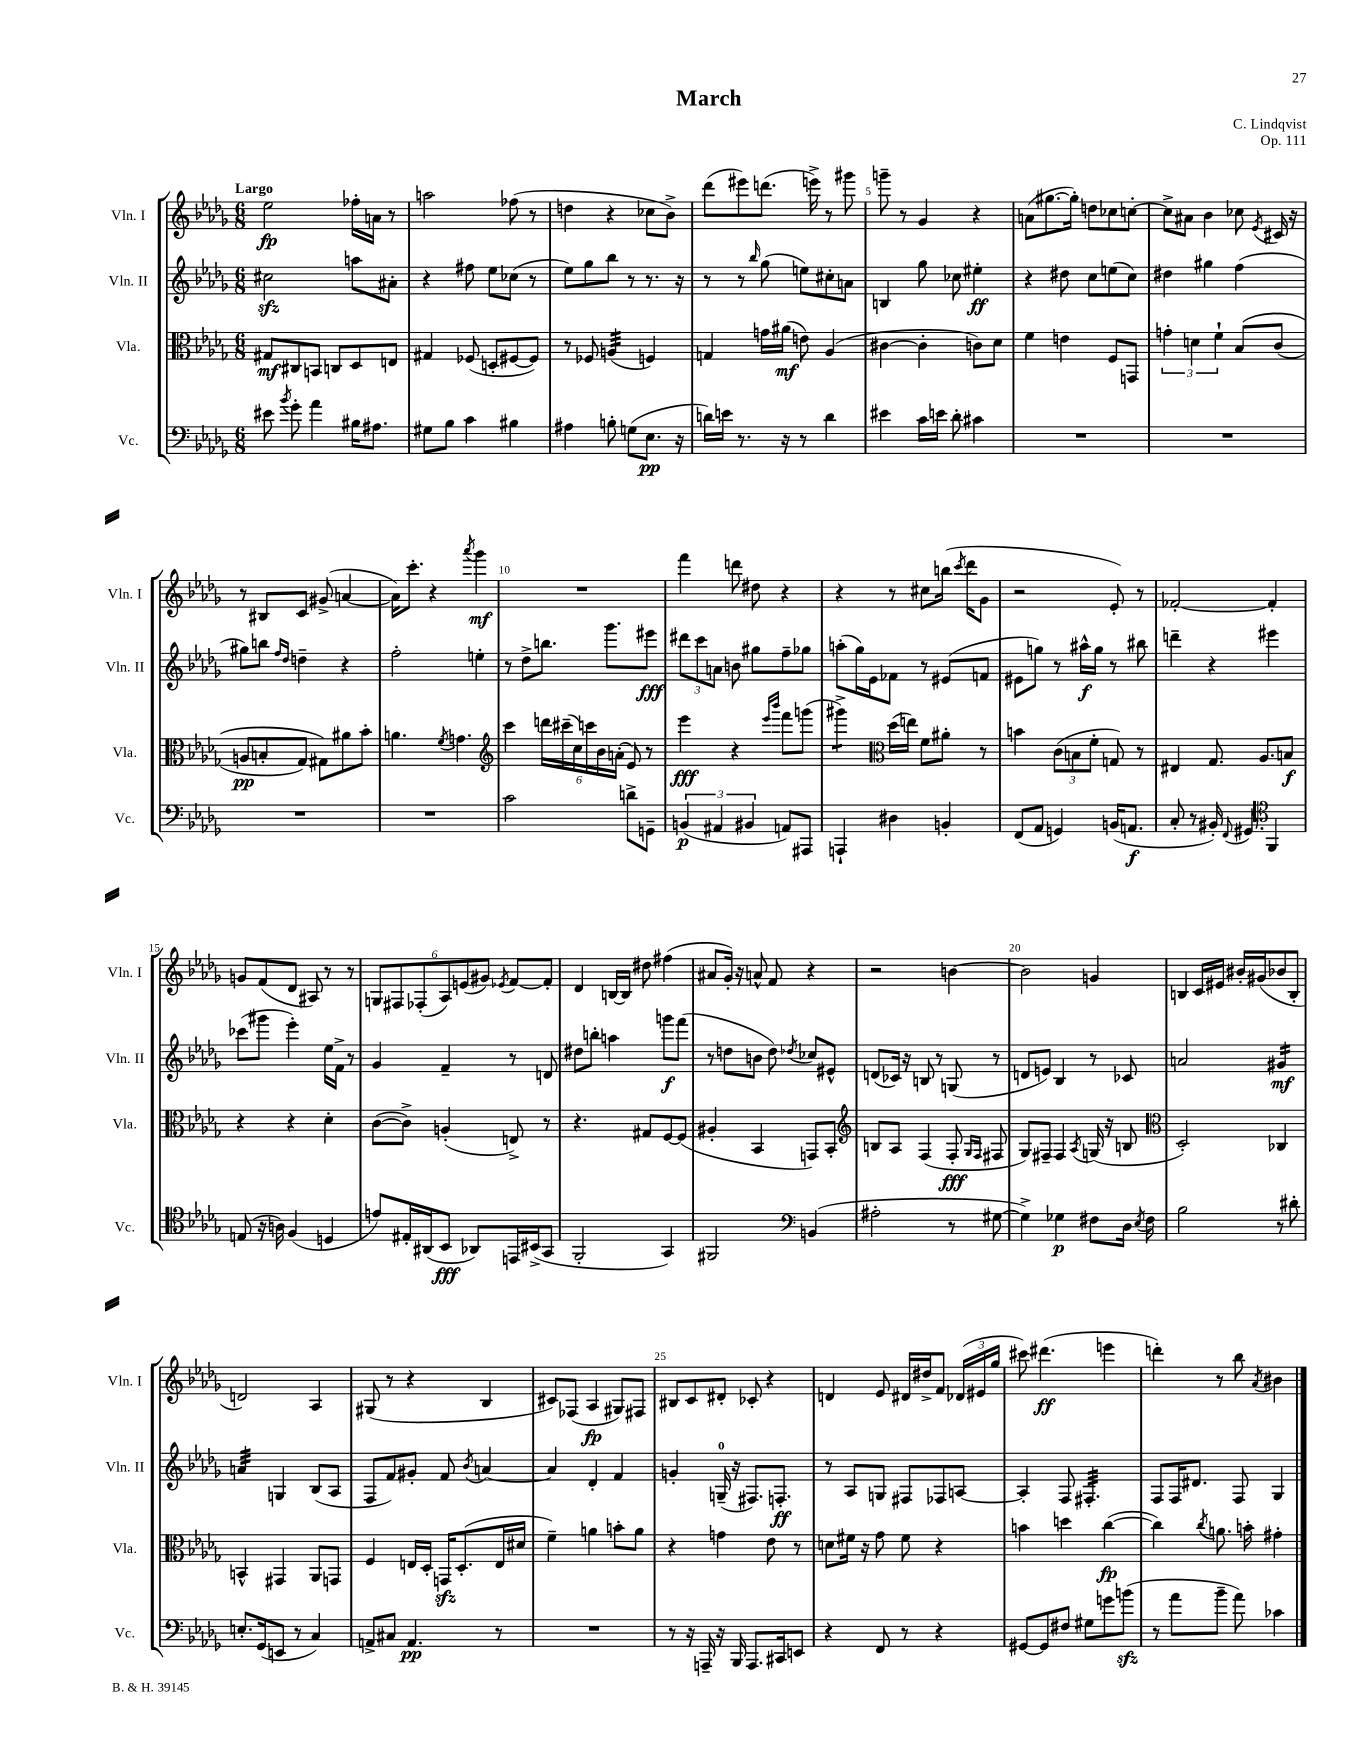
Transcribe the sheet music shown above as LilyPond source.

\header { title = "March" composer = "C. Lindqvist" opus = "Op. 111" }
<<
\new StaffGroup <<
\new Staff = "s0" \with { instrumentName = "Vln. I" shortInstrumentName = "Vln. I" } {
    \clef treble \key des \major \numericTimeSignature \time 6/8 \tempo "Largo"
    \autoBeamOff ees''2\fp fes''16[-. a'16] r8 |
    a''2 fes''8( r8 |
    d''4 r4 ces''8[ bes'8]->) |
    des'''8[( eis'''8) d'''8.]( e'''16->) r8 gis'''8 |
    g'''8-- r8 ges'4 r4 |
    a'8[( gis''8.~ gis''16]-.) d''8[ ces''8 c''8]~-. |
    c''8[-> ais'8] bes'4 ces''8 \acciaccatura { ees'8 } cis'16 r16 |
    r8 bis8[ c'8] gis'8->( a'4~ |
    a'16[) c'''8.]-. r4 \acciaccatura { aes'''8 } ges'''4\mf |
    R2. |
    f'''4 d'''8 dis''8 r4 |
    r4 r8 cis''8[ b''16]( \acciaccatura { c'''8 } des'''16[ ges'8] |
    r2 ees'8-.) r8 |
    fes'2~-. fes'4-. |
    g'8[ f'8( des'8] ais8) r8 r8 |
    \tuplet 6/4 { g8[ fis8 fes8-.( aes8) e'8( gis'8]) } \acciaccatura { ees'8 } f'8[~ f'8]-. |
    des'4 b16[~ b16] dis''8 fis''4( |
    ais'8[ ges'16]-.) r16 a'8-^ f'8 r4 |
    r2 b'4~ |
    b'2 g'4 |
    b4 c'16[ eis'16] bis'16[-. gis'16( bes'8 b8]-. |
    d'2) aes4 |
    gis8( r8 r4 bes4 |
    cis'8[) fes8]( aes4\fp gis8[) fis8] |
    bis8[ c'8 dis'8]-. ces'8-. r4 |
    d'4 ees'8 dis'16[ dis''16-> f'8] \tuplet 3/2 { des'16[( eis'16 ges''16] } |
    cis'''8) dis'''4.\ff( e'''4 |
    d'''4-.) r8 bes''8 \acciaccatura { aes'8 } bis'4 \bar "|." |
}
\new Staff = "s1" \with { instrumentName = "Vln. II" shortInstrumentName = "Vln. II" } {
    \clef treble \key des \major \numericTimeSignature \time 6/8
    \autoBeamOff cis''2\sfz a''8[ ais'8]-. |
    r4 fis''8 ees''8[ ces''8]( r8 |
    ees''8[) ges''8 bes''8] r8 r8. r16 |
    r8 r8 \grace { bes''16 } ges''8( e''8[) cis''8-. a'8] |
    b4 ges''8 ces''8 eis''4-.\ff |
    r4 dis''8 c''8[ e''8( c''8]) |
    dis''4 gis''4 f''4( |
    gis''8[) b''8] \grace { f''16[ des''16] } d''4-- r4 |
    f''2-. e''4-. |
    r8 des''8[-> b''8.] ges'''8.[ eis'''8]\fff |
    \tuplet 3/2 { dis'''8[ c'''8 a'8] } b'8 gis''8[ f''8-- ges''8] |
    a''8[-.( ges''16) ees'16 fes'8] r8 eis'8[( f'8] |
    eis'8[ g''8]) r8 ais''16[-^\f g''16] r8 bis''8 |
    d'''4-- r4 eis'''4 |
    ces'''8[( gis'''8] ees'''4-.) ees''16[ f'16]-> r8 |
    ges'4 f'4-- r8 d'8 |
    dis''8[ b''8]-. a''4 g'''8[\f f'''8]( |
    r8 d''8[ b'8] d''8) \acciaccatura { des''8 } ces''8[ eis'8]-^ |
    d'8[( ces'16]) r16 b8 r8 g8( r8 |
    d'8[ e'8]) bes4 r8 ces'8 |
    a'2 gis'4:16\mf |
    a'4:32 g4 bes8[( aes8] |
    f8[ f'8) gis'8]-. f'8 \acciaccatura { bes'8 } a'4~ |
    a'4 des'4-. f'4 |
    g'4-. g16-0--( r16 fis8.[) f8.]-.\ff |
    r8 aes8[ g8] fis8[ fes8 a8]~ |
    a4-. f8 fis4.:32-. |
    f8[ f16 dis'8.] f8 ges4 \bar "|." |
}
\new Staff = "s2" \with { instrumentName = "Vla." shortInstrumentName = "Vla." } {
    \clef alto \key des \major \numericTimeSignature \time 6/8
    \autoBeamOff gis8[\mf cis8 b,8] c8[ des8 e8] |
    gis4 fes8( d8[-. fis8~ fis8]) |
    r8 fes8 a4:32( f4) |
    g4 g'16[ ais'16]\mf( e'8) aes4( |
    cis'4~ cis'4-. c'8[) des'8] |
    f'4 e'4 f8[ g,8] |
    \tuplet 3/2 { g'4-. d'4 f'4-! } bes8[\( c'8]( |
    a8[\pp b8-. ges8]) gis8[\) ais'8 bes'8]-. |
    a'4. \acciaccatura { f'8 } g'4. |
    \clef treble c'''4 \tuplet 6/4 { d'''16[ cis'''16--( c''16) c'''16 bes'16 a'16]-.( } ees'8) r8 |
    ees'''4\fff r4 \grace { ees'''16[ bes'''16] } f'''8[ g'''8]( |
    gis'''4:8->) \clef alto des''16[( e''16]) f'8[ ais'8]-. r8 |
    b'4 \tuplet 3/2 { c'8[( b8 f'8]-. } g8) r8 |
    eis4 ges8. aes8.[ b8]\f |
    r4 r4 des'4-. |
    c'8[~( c'8]->) a4-.( e8->) r8 |
    r4. gis8[ f8~ f8]( |
    ais4-. bes,4 g,8[) bes,8]-. |
    \clef treble b8[ aes8] f4( f8-.\fff \grace { ges16[ f16] } fis8 |
    ges8[) fis8]-- fis4 \acciaccatura { aes8 } g16( r16 b8 |
    \clef alto des2-.) ces4 |
    b,4-^ gis,4 aes,8[ g,8] |
    f4 e16[ des16]-. g,16[\sfz des8.-.( e16 dis'16] |
    f'4--) a'4 b'8[-. a'8] |
    r4 g'4 ees'8 r8 |
    d'8[ fis'16] r16 ges'8 fis'8 r4 |
    b'4 d''4 c''4~\fp( |
    c''4) \acciaccatura { c''8 } a'8. b'16-. gis'4-. \bar "|." |
}
\new Staff = "s3" \with { instrumentName = "Vc." shortInstrumentName = "Vc." } {
    \clef bass \key des \major \numericTimeSignature \time 6/8
    \autoBeamOff eis'8 \acciaccatura { bes'8 } ges'8-. aes'4 bis16[ ais8.] |
    gis8[ bes8] c'4 bis4 |
    ais4 b8-. g8[( ees8.]\pp r16 |
    d'16[) e'16] r8. r16 r8 d'4 |
    eis'4 c'16[ e'16] des'8-. cis'4 |
    R2. |
    R2. |
    R2. |
    R2. |
    c'2 d'8[-> g,8]-- |
    \tuplet 3/2 { b,4\p( ais,4 bis,4 } a,8[) ais,,8] |
    a,,4-! dis4 b,4-. |
    f,8[( aes,8] g,4) b,16[( a,8.]\f |
    c8-. r8 bis,16-.) \appoggiatura { f,8 } gis,8. \clef tenor f,4 |
    e8( r16 a16) f4( d4 |
    e'8[) eis16-. ais,16( bes,8]\fff aes,8[) e,16 bis,16->( ges,8] |
    f,2-. ges,4) |
    fis,2 \clef bass b,4( |
    ais2-. r8 gis8~ |
    gis4->) ges4\p fis8[ des16] \acciaccatura { ees8 } fis16 |
    bes2 r8 dis'8-. |
    e8.[-. ges,16( e,8] r8 c4) |
    a,8[-> cis8] a,4.\pp r8 |
    R2. |
    r8 r16 a,,16-- r16 bes,,16 a,,8.[ cis,16 e,8] |
    r4 f,8 r8 r4 |
    gis,8[~ gis,8 fis8] gis8[ g'8 b'8]\sfz( |
    r8 aes'8[ bes'8]-- aes'8) ces'4 \bar "|." |
}
>>
>>
\layout { \context { \Score \override BarNumber.break-visibility = ##(#f #t #t) barNumberVisibility = #(every-nth-bar-number-visible 5) } }
